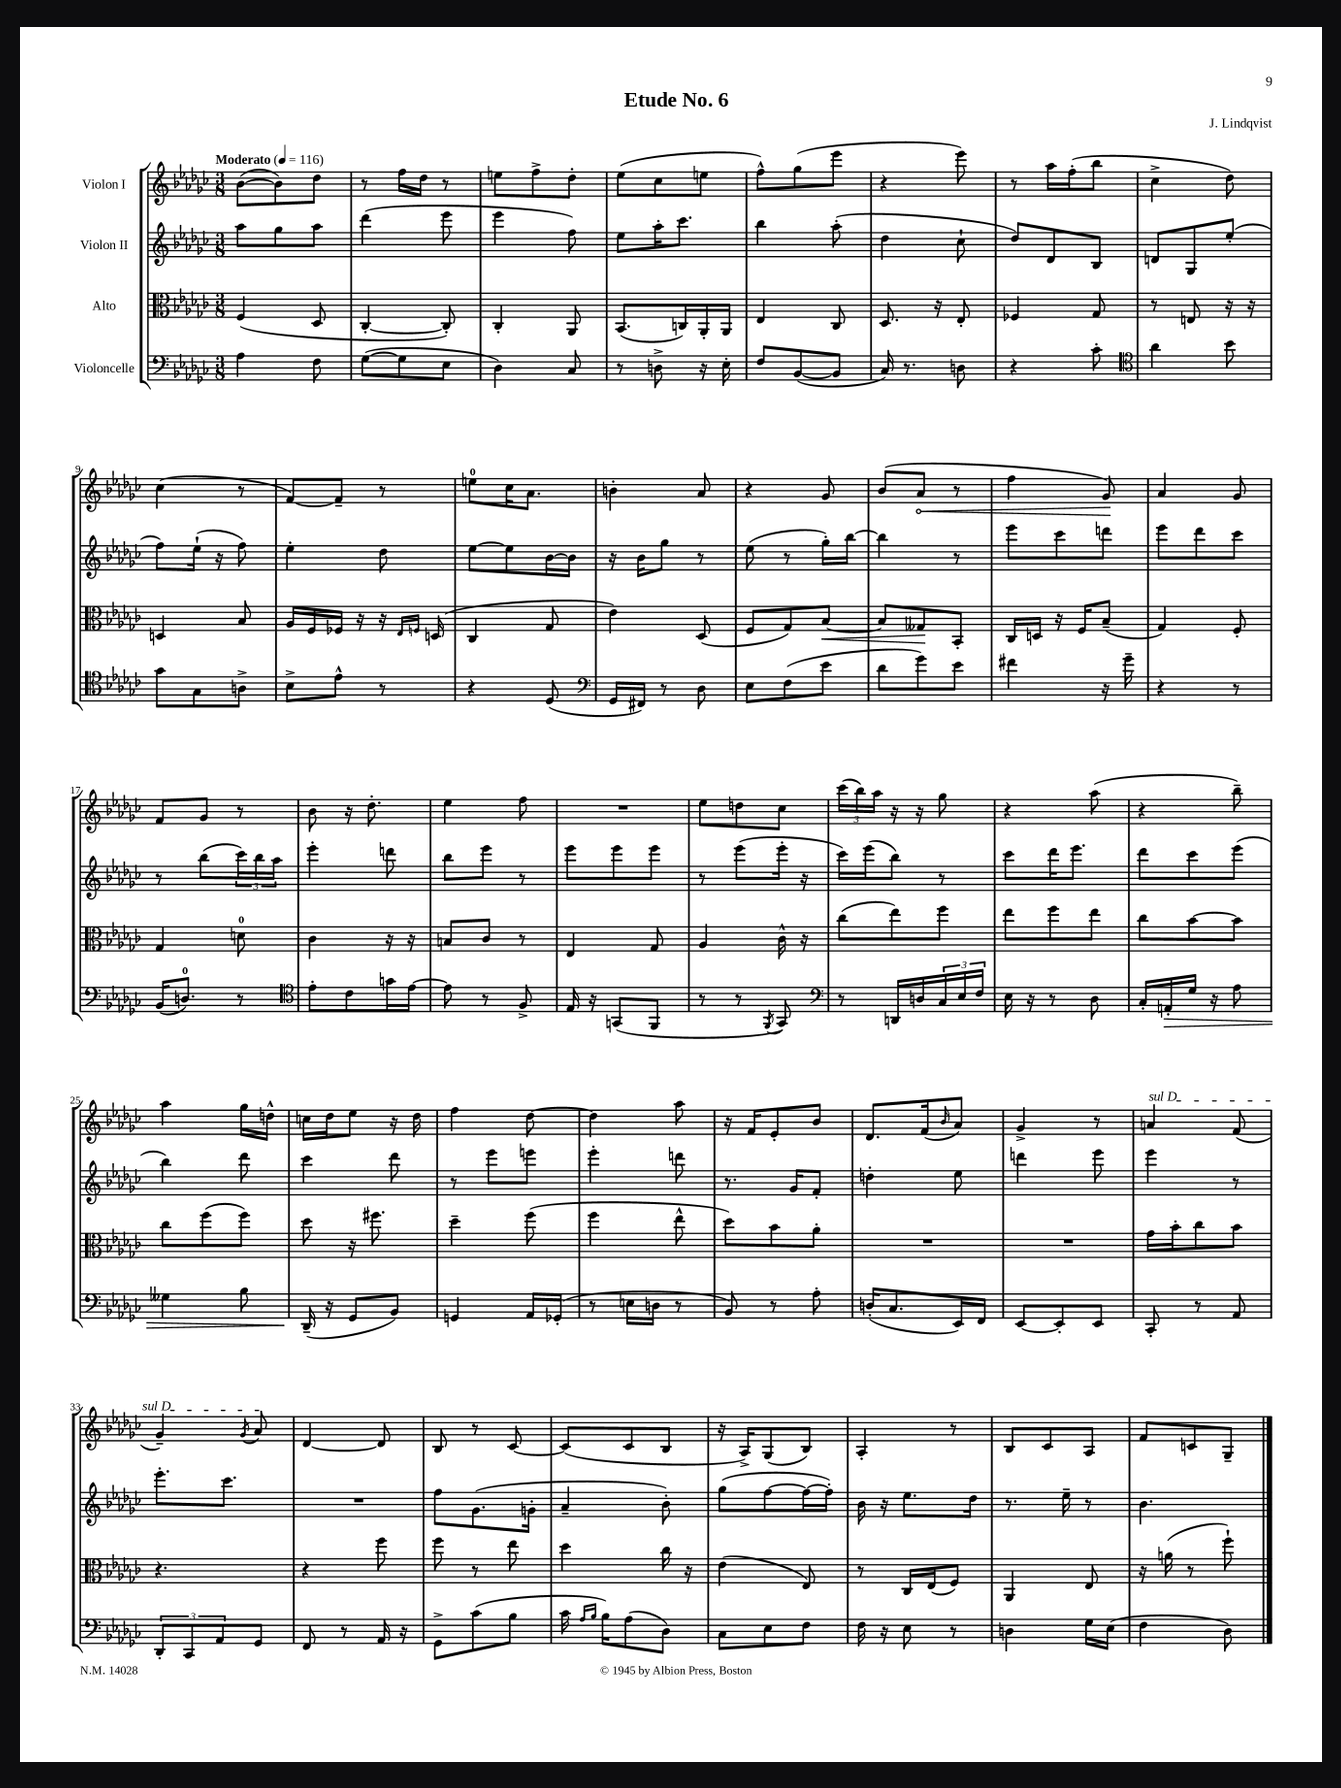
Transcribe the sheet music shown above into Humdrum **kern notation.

**kern	**kern	**kern	**kern
*staff4	*staff3	*staff2	*staff1
*clefF4	*clefC3	*clefG2	*clefG2
*k[b-e-a-d-g-c-]	*k[b-e-a-d-g-c-]	*k[b-e-a-d-g-c-]	*k[b-e-a-d-g-c-]
*M3/8	*M3/8	*M3/8	*M3/8
*MM116	*MM116	*MM116	*MM116
4A-	(4F	8aa-	([8b-
.	.	8gg-	8b-])
8F	8D-	8aa-	8dd-
=	=	=	=
([8G-	[4C-'	(4ddd-	8r
8G-]	.	.	16ff
.	.	.	16dd-
8E-	8C-'])	8eee-	8r
=	=	=	=
4D-)	4C-'	4eee-	8ee
.	.	.	8ff^
8C-	8AA-	8ff)	8dd-'
=	=	=	=
8r	(8.BB-	8ee-	(8ee-
8D^	.	16aa-'	8cc-
.	16C)	8.ccc-	.
16r	16AA-'	.	8ee
16E-'	16AA-	.	.
=	=	=	=
8F	4E-	4bb-	8ff^^)
([8BB-	.	.	(8gg-
8BB-]	8C-	(8aa-'	8eee-
=	=	=	=
16C-)	8.D-	4dd-	4r
8.r	.	.	.
.	16r	.	.
8D	8E-'	8cc-`	8eee-)
=	=	=	=
4r	4F-	8dd-)	8r
.	.	8d-	16aa-
.	.	.	(16ff'
8c-'	8G-	8B-	8bb-
=	=	=	=
*clefC4	*	*	*
4a-	8r	8d	4cc-^
.	8E	8G-	.
8b-	16r	(8ee-'	8dd-)
.	16r	.	.
=	=	=	=
8g-	4D	8ff)	(4cc-
8G-	.	(16ee-`	.
.	.	16r	.
8A^	8B-	8ff)	8r
=	=	=	=
8B-^	16A-	4ee-'	[8f)
.	16F	.	.
8e-^^	16F-	.	8f~]
.	16r	.	.
8r	16r	8dd-	8r
.	16qqE-	.	.
.	16qqF	.	.
.	(16D	.	.
=	=	=	=
4r	4C-	[8ee-	8ee
.	.	8ee-]	16cc-
.	.	.	8.a-
(8D-	8G-	[16b-	.
.	.	16b-]	.
=	=	=	=
*clefF4	*	*	*
16GG-	4e-)	16r	4b'
16FF#)	.	16b-	.
8r	.	8gg-	.
8D-	(8D-	8r	8a-
=	=	=	=
8E-	8F	(8ee-	4r
(8F	8G-)	8r	.
8e-	[8B-	16gg-')	8g-
.	.	[16bb-	.
=	=	=	=
8d-	8B-]	4bb-]	(8b-
8g-)	8G--	.	8a-
8e-	8BB-'	8r	8r
=	=	=	=
4f#	16C-	8eee-	4ff
.	16D	.	.
.	16r	8ccc-	.
.	16F	.	.
16r	(8B-~	8ddd	8g-)
16g-~	.	.	.
=	=	=	=
4r	4G-)	8eee-	4a-
.	.	8ddd-	.
8r	8F'	8ccc-	8g-
=	=	=	=
(16BB-	4G-	8r	8f
8.D)	.	.	.
.	.	(8bb-	8g-
8r	8d	24ccc-)	8r
.	.	24bb-	.
.	.	24aa-	.
=	=	=	=
*clefC4	*	*	*
8e-'	4c-	4eee-'	8b-
8c-	.	.	16r
.	.	.	8.dd-'
16g	16r	8ddd	.
[16e-	16r	.	.
=	=	=	=
8e-]	8B	8bb-	4ee-
8r	8c-	8eee-	.
8F^	8r	8r	8ff
=	=	=	=
16E-	4E-	8eee-	4.r
16r	.	.	.
(8GG	.	8eee-	.
8FF	8G-	8eee-	.
=	=	=	=
8r	4A-	8r	8ee-
8r	.	(8eee-	8dd
8qFF	.	.	.
8GG-)	16c-^^	16eee-'	8cc-
.	16r	16r	.
=	=	=	=
*clefF4	*	*	*
8r	(8cc-	16ccc-)	(24ccc-
.	.	.	24bb-)
.	.	(16eee-	.
.	.	.	24aa-
16DD	8ee-)	8bb-)	16r
16D	.	.	16r
24C-	8ff	8r	8gg-
24E-	.	.	.
24F	.	.	.
=	=	=	=
16E-	8ee-	8ccc-	4r
16r	.	.	.
8r	8ff	16ddd-	.
.	.	8.eee-	.
8D-	8ee-	.	(8aa-
=	=	=	=
16C-'	8cc-	8ddd-	4r
16AA'	.	.	.
16G-	[8b-	8ccc-	.
16r	.	.	.
8A-	8b-]	(8eee-	8bb-~)
=	=	=	=
4G--	8cc-	4bb-)	4aa-
.	(8ff	.	.
8B-	8ff)	8ddd-	16gg-
.	.	.	16dd^^
=	=	=	=
(16DD-~	8dd-	4ccc-	16cc
16r	.	.	16dd-
8GG-	16r	.	8ee-
.	8.ff#	.	.
8BB-)	.	8ddd-	16r
.	.	.	16dd-
=	=	=	=
4GG	4dd-~	8r	4ff
.	.	8eee-	.
16AA-	(8ff	8eee	[8dd-
(16GG-'	.	.	.
=	=	=	=
8r	4ff	4eee-'	4dd-]
16E	.	.	.
16D	.	.	.
8r	8ee-^^	8ddd	8aa-
=	=	=	=
8BB-)	8dd-)	8.r	16r
.	.	.	16f
8r	8b-	.	8e-'
.	.	16g-	.
8A-'	8a-'	8f'	8b-
=	=	=	=
(16D'	4.r	4dd'	8.d-
8.C-	.	.	.
.	.	.	(16f
.	.	.	16qqb-
16EE-)	.	8ee-	8a-)
16FF	.	.	.
=	=	=	=
[8EE-	4.r	4ddd	4g-^
8EE-']	.	.	.
8EE-	.	8eee-	8r
=	=	=	=
8CC-'	16g-	4eee-	4a
.	16b-'	.	.
8r	8cc-	.	.
8AA-	8b-	8r	(8f
=	=	=	=
12DD-'	4.r	8.eee-'	4g-~)
12CC-	.	.	.
12AA-	.	.	.
.	.	8.ccc-	.
.	.	.	8qg-
8GG-	.	.	8a-
=	=	=	=
8FF	4r	4.r	[4d-
8r	.	.	.
16AA-	8ff	.	8d-]
16r	.	.	.
=	=	=	=
8GG-^	8ff	8ff	8B-
(8c-	8r	(8.g-	8r
8B-	8ee-	.	[8c-
.	.	16g'	.
=	=	=	=
16c-	4dd-	4a-~	(8c-]
16qqA-	.	.	.
16qqB-	.	.	.
16B-)	.	.	.
(8A-	.	.	8c-
8D-)	16cc-	8b-')	8B-
.	16r	.	.
=	=	=	=
8C-	(4e-	(8gg-	16r
.	.	.	16A-^)
8E-	.	[8ff	(8G-
8F	8E-)	16ff_	8B-)
.	.	16ff'])	.
=	=	=	=
16F	8r	16b-	4A-'
16r	.	16r	.
8E-	16C-	8.ee-	.
.	(16E-	.	.
8r	8F)	.	8r
.	.	16dd-	.
=	=	=	=
4D	4AA-	8.r	8B-
.	.	.	8c-
.	.	16ee-~	.
16G-	8E-	8r	8A-
(16E-	.	.	.
=	=	=	=
4F	16r	4.b-	8f
.	(16a	.	.
.	8r	.	8c
8D-)	8ff`)	.	8G-~
==	==	==	==
*-	*-	*-	*-
